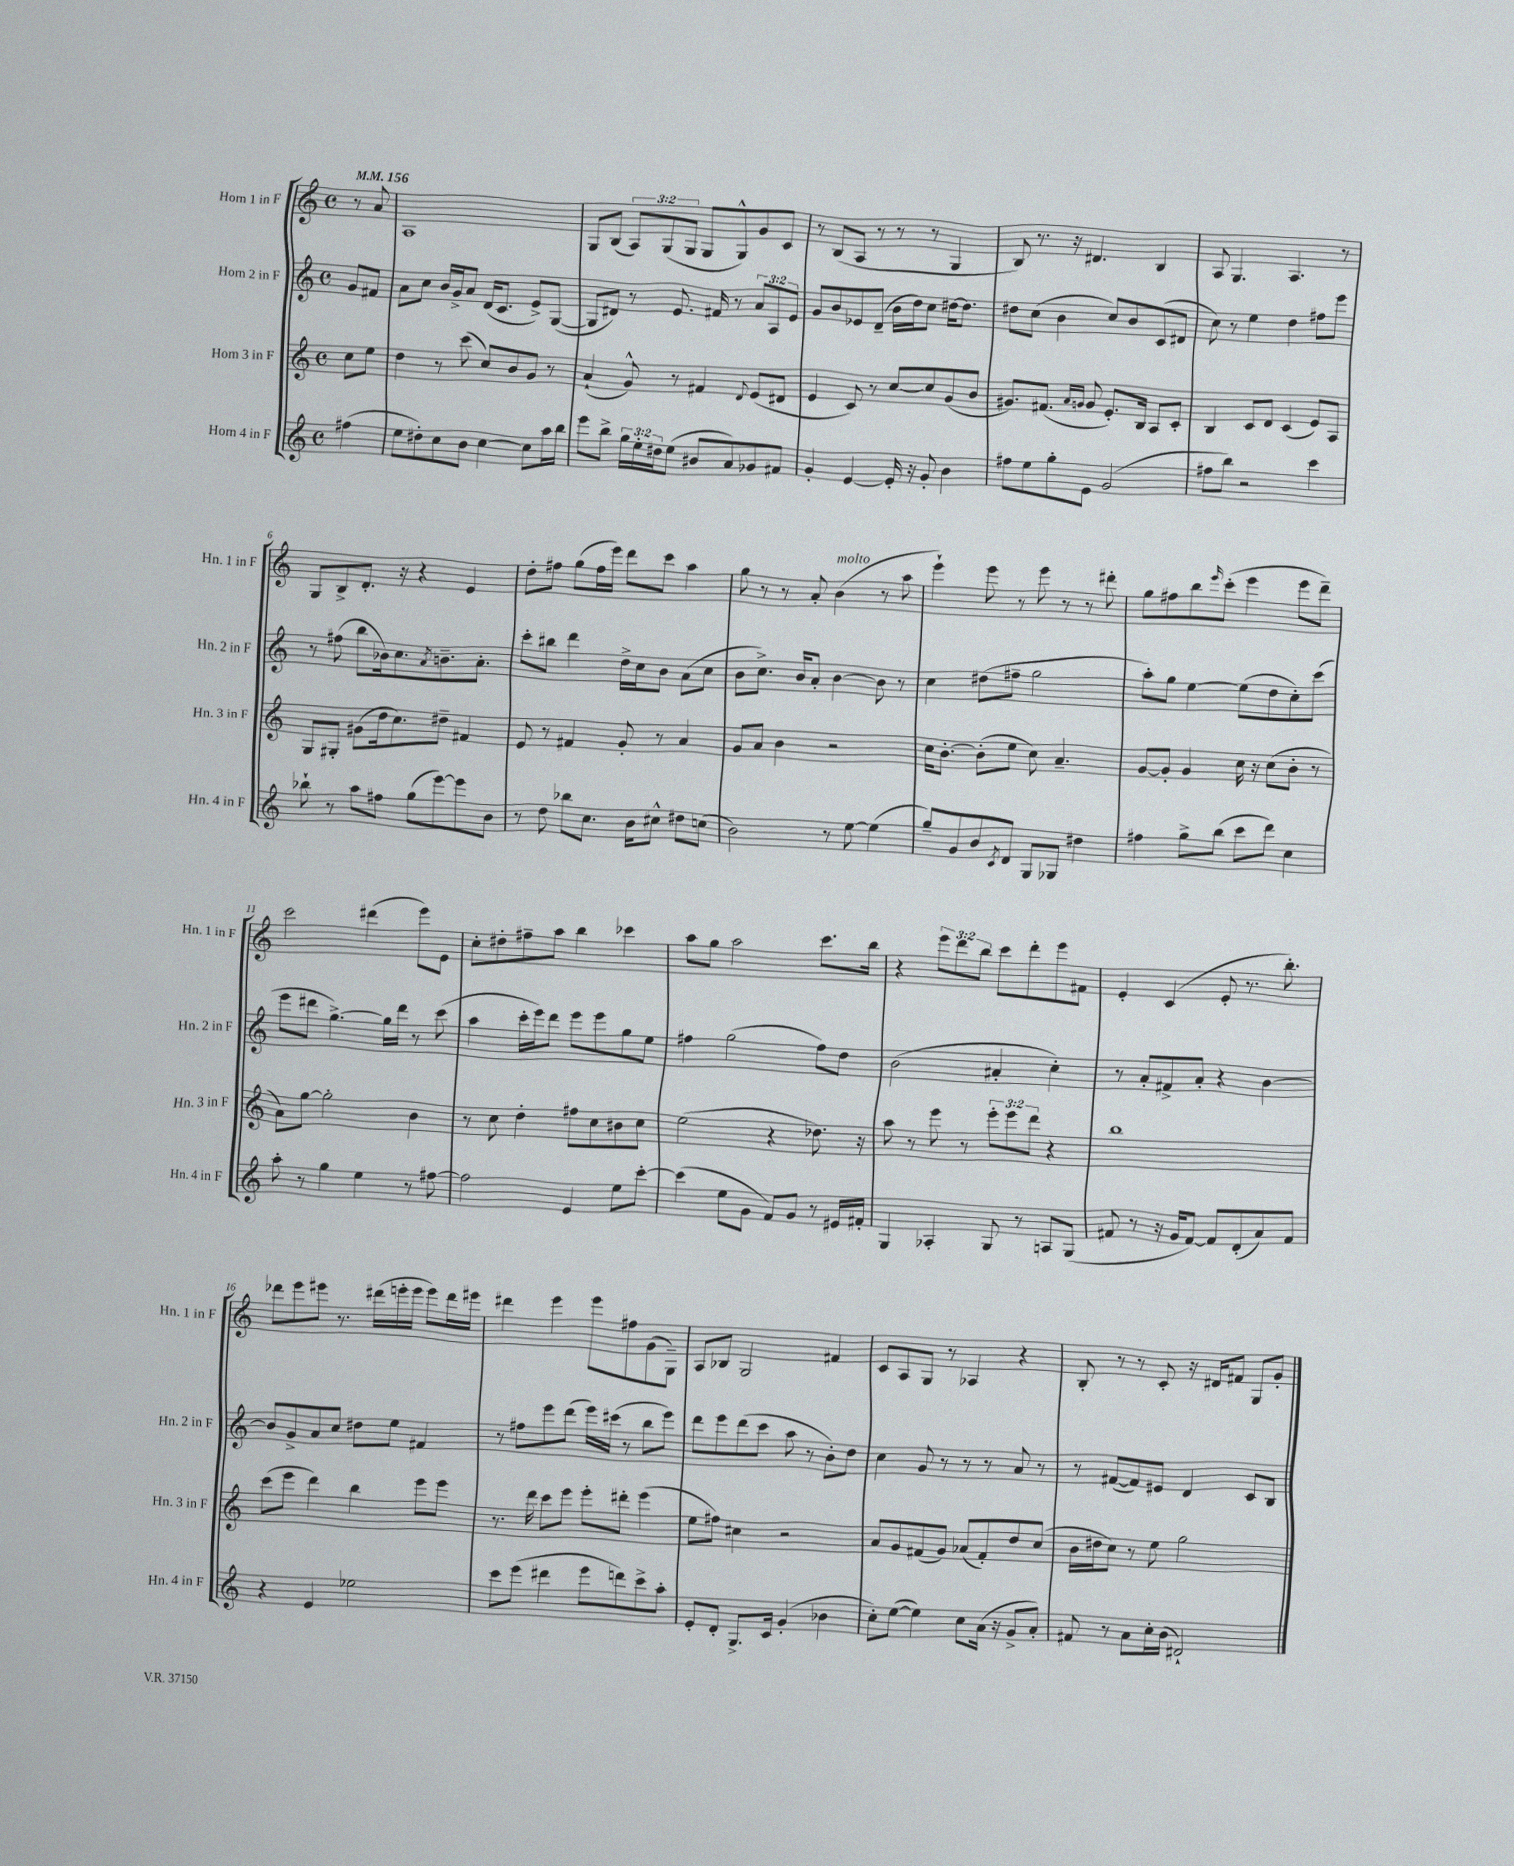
<<
\new StaffGroup <<
\new Staff = "s0" \with { instrumentName = "Horn 1 in F" shortInstrumentName = "Hn. 1 in F" } {
    \clef treble \key c \major \defaultTimeSignature \time 4/4 \override Staff.TupletNumber.text = #tuplet-number::calc-fraction-text \partial 4 \tempo 4 = 156
    r8 a'8 |
    a1 |
    g8 b8( \tuplet 3/2 { a8) g8( g8 } g8 g8-^) g'8 c'8 |
    r8 b8( a8 r8 r8 r8 g4 |
    b8) r8. r16 dis'4. b4 |
    a8 g4. a4. r8 |
    g8 b8-> d'8.-. r16 r4 e'4 |
    d''8-. fis''8 g''8( fis''16 e'''16) d'''8 c'''8 a''4 |
    g''8 r8 r8 a'8-. b'4^\markup { \italic "molto" }( r8 a''8 |
    e'''4-!) e'''8 r8 e'''8 r8 r8 dis'''8-. |
    g''8 fis''8 b''8 \grace { e'''16 } c'''8-.( e'''4 e'''8 d'''8--) |
    c'''2 dis'''4( e'''8) e'8 |
    c''8-. dis''8-. fis''8-- a''8 b''4 ces'''4 |
    a''8 g''8 a''2 c'''8. b''16 |
    r4 \tuplet 3/2 { e'''8 d'''8 b''8 } c'''8 d'''8-. e'''8 fis'8 |
    e'4-. c'4( e'8-. r8. b''8.-.) |
    des'''8 e'''8 eis'''8 r8. dis'''16( e'''16-. e'''16 e'''8) dis'''16 eis'''16 |
    dis'''4 e'''4 e'''8 fis''8 g'8( g8--) |
    a8 bes8 g2 fis'4 |
    c'8 a8 g8 r8 aes4 r4 |
    b8-. r8 r8 c'8-. r16 dis'16 fis'8 g8 g'8-. \bar "|." |
}
\new Staff = "s1" \with { instrumentName = "Horn 2 in F" shortInstrumentName = "Hn. 2 in F" } {
    \clef treble \key c \major \defaultTimeSignature \time 4/4 \override Staff.TupletNumber.text = #tuplet-number::calc-fraction-text \partial 4
    g'8 fis'8 |
    a'8 c''8 b'16 g'16-> a'8 d'16( c'8. e'8->) g8~( |
    g8 dis'8) r8 e'8. fis'16 r8 \tuplet 3/2 { a'8 a8 e'8 } |
    g'8 b'8 ees'8 d'8--( b'16 d''16) c''8 dis''16~ dis''8. |
    dis''8 c''8( b'4 c''8) b'8 c'8( dis'8 |
    c''8) r8 e''4 d''4 fis''8 e'''8 |
    r8 fis''8( b''8 bes'16) c''8. \acciaccatura { a'8 } b'8.-- a'8.-. |
    c'''8-. bis''8 d'''4 d''16-> c''16 b'8 a'8( c''8 |
    b'8 c''8.->) b'16 a'8-. b'4~ b'8 r8 |
    c''4 dis''8( fis''8-- g''2 |
    a''8-.) g''8 e''4~ e''8( d''8 c''8-.) c'''8( |
    e'''8 dis'''8 g''4.~->) g''16 dis'''16 r8 c'''8( |
    a''4 c'''16-. e'''16) d'''8 e'''8 e'''8 g''8 e''8 |
    fis''4 g''2( fis''8) d''8 |
    b'2( ais'4-. c''4-.) |
    r8 a'8-. fis'8-> a'8-. r4 b'4~ |
    b'8 g'8-> a'8 c''8 dis''8 e''8 fis'4 |
    r8 fis''8 e'''8 d'''8( e'''16) cis'''16( r8 b''8 e'''8) |
    d'''8 e'''8 d'''8( c'''8 a''8 r8 b'8-.) d''8 |
    c''4 g'8 r8 r8 r8 a'8 r8 |
    r8 fis'8~( fis'8) eis'8 d'4 c'8 b8 \bar "|." |
}
\new Staff = "s2" \with { instrumentName = "Horn 3 in F" shortInstrumentName = "Hn. 3 in F" } {
    \clef treble \key c \major \defaultTimeSignature \time 4/4 \override Staff.TupletNumber.text = #tuplet-number::calc-fraction-text \partial 4
    c''8 e''8 |
    d''4 r8 c'''8( c''8) b'8 g'8 r8 |
    a'4-!( g'8-^) r8 fis'4 \appoggiatura { d'8 } e'8( dis'8 |
    e'4 c'8) r8 c''8~ c''8 g'8( b'8 |
    gis'8.) fis'8.( \grace { a'16 g'16 } g'8 e'8.-.) b16 a8 c'8-. |
    b4 c'8 d'8 c'4( e'8) a8 |
    g8 gis8-. gis'8( d''16 c''8.) dis''8-- fis'4 |
    e'8 r8 fis'4 g'8-. r8 a'4 |
    g'8 a'8 b'4 r2 |
    c''16 b'8.~-. b'8-.( e''8 c''8) a'4.-- |
    g'8~ g'8-. g'4 c''16 r16 c''8( b'8-. r8 |
    a'8) g''8~ g''2-. b'4 |
    r8 c''8 d''4-. fis''8 c''8 bis'8 c''8 |
    e''2( r4 des''8.) r16 |
    a''8 r8 e'''8 r8 \tuplet 3/2 { e'''8-. e'''8 d'''8 } r4 |
    b''1 |
    c'''8( e'''8 d'''4) b''4 e'''8 e'''8 |
    r8. d'''16 c'''8 e'''8 e'''8-. dis'''8-. e'''4( |
    e''8 fis''8) cis''4 r2 |
    a'8 g'8 fis'8( g'8) aes'8( fis'8-.) d''8 c''8( |
    b'16 dis''16 c''8) r8 e''8 g''2 \bar "|." |
}
\new Staff = "s3" \with { instrumentName = "Horn 4 in F" shortInstrumentName = "Hn. 4 in F" } {
    \clef treble \key c \major \defaultTimeSignature \time 4/4 \override Staff.TupletNumber.text = #tuplet-number::calc-fraction-text \partial 4
    fis''4( |
    e''8 dis''8-.) c''8 b'8 c''4~ c''8 a''16 b''16 |
    e'''8 b''8-> \tuplet 3/2 { g''16 e''16-. dis''16 } e''8( bis'8 a'8) ges'8 fis'8 |
    g'4-. e'4~ e'16-. r16 g'8-. b'4 |
    fis''8 e''8 g''8-. e'8 g'2( |
    fis''8 b''8) r2 c'''4 |
    bes''8-! r8 a''8 fis''8 g''8( e'''8~) e'''8 b'8 |
    r8 d''8 bes''8 c''8. b'16 cis''8-^ dis''8 c''8( |
    b'2) r8 e''8~ e''4( |
    g''8--) g'8 b'8 \acciaccatura { c'8 } d'8 g8 ges8 dis''4 |
    fis''4 g''8-> b''8( c'''8 d'''8) c''4 |
    a''8-. r8 g''4 e''4 r8 fis''8~ |
    fis''2 e'4 e''8 c'''8~-. |
    c'''4( e''8 g'8 f'8) g'8 r8 eis'16 fis'16-. |
    g4 aes4-. g8 r8 a8 g8( |
    fis'8 r8 r16 g'16 fis'8~) fis'8 d'8-.( a'8) fis'8 |
    r4 e'4 ees''2 |
    c'''8 e'''8( dis'''4 e'''8 d'''8) c'''8-> a''8-. |
    e'8-. d'8-. g8.-> c'16 g'4-.( bes'4 |
    c''8-.) e''8~( e''4) c''8 a'16( r16 g'8-> a'8-.) |
    fis'8 r8 a'8 c''16-. b'16( dis'2-!) \bar "|." |
}
>>
>>
